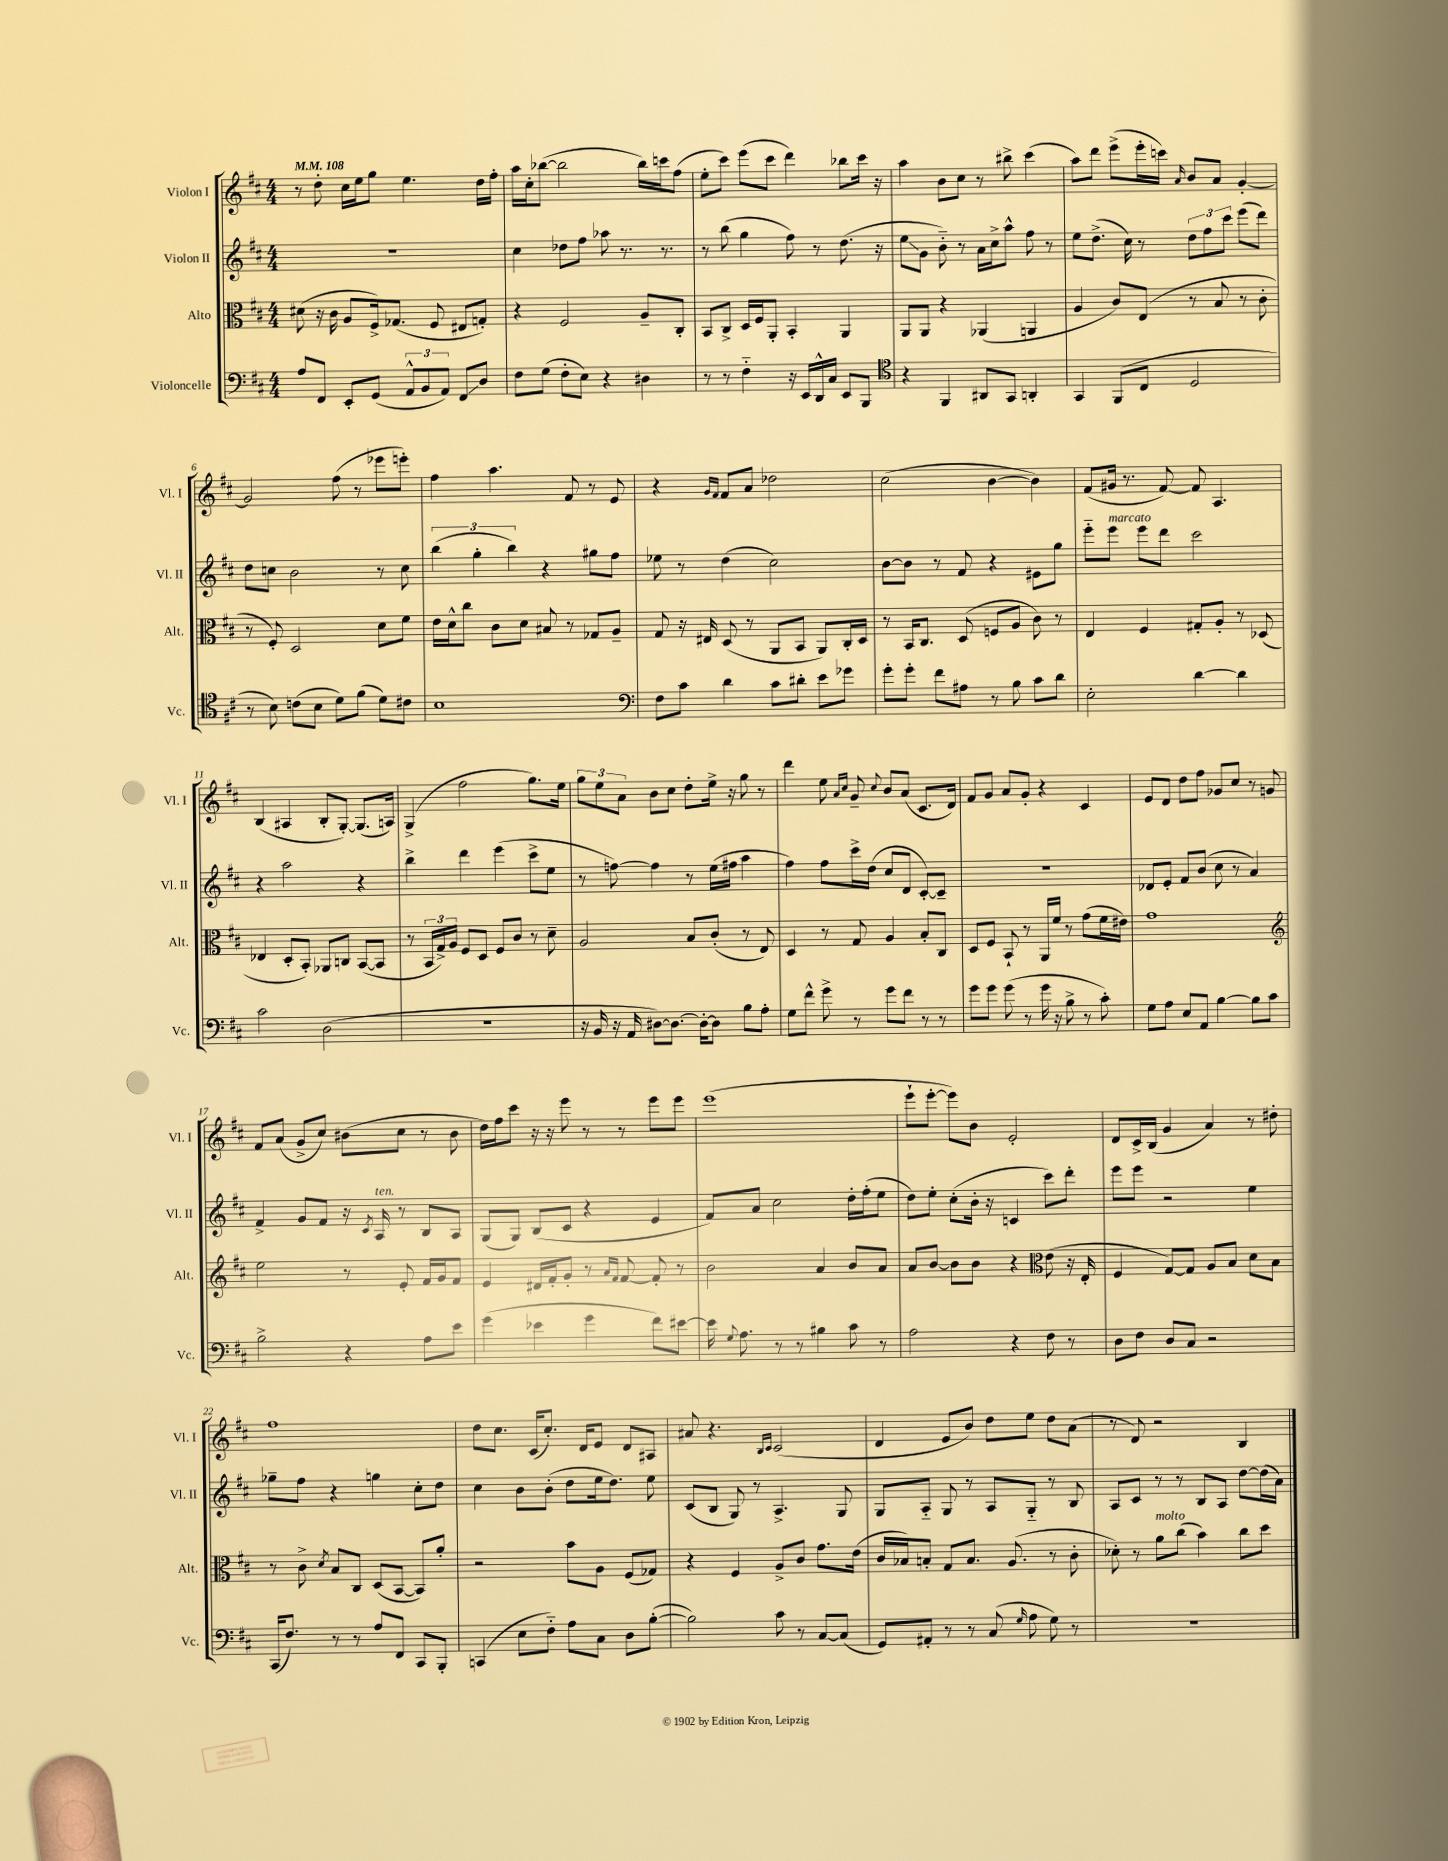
<<
\new StaffGroup <<
\new Staff = "s0" \with { instrumentName = "Violon I" shortInstrumentName = "Vl. I" } {
    \clef treble \key d \major \numericTimeSignature \time 4/4 \tempo 4 = 108
    \autoBeamOff r8 d''8-. cis''16[ e''16 g''8] e''4. d''16[ fis''16]-. |
    a''16[ cis''16-. bes''8]~( bes''2 bes''16[) c'''16 fis''8]( |
    e''8[-. cis'''8]) e'''8[( cis'''8] d'''4) bes''8[ cis'''16] r16 |
    a''4 b'8[ cis''8] r8 bis''8-> cis'''4( |
    a''8[) d'''8] e'''8[->( e'''16-. c'''16]) \grace { a'16 } b'8[ a'8] g'4~-. |
    g'2 fis''8( r8 ees'''8[ e'''8]-.) |
    fis''4 a''4. fis'8 r8 e'8 |
    r4 \grace { g'16[ fis'16] } fis'8[ a'8] des''2 |
    cis''2( b'4~ b'4) |
    fis'8[( gis'16] r8. fis'8~) fis'8 a4. |
    b4( ais4 b8[-. g8]~-.) g8.[( a16]) |
    g4->( fis''2 g''8.[) e''16] |
    \tuplet 3/2 { g''8[ e''8 a'8] } b'8[ cis''8] d''8[-. e''16]-> r16 g''8 r8 |
    d'''4 e''8 \grace { a'16[ cis''16] } g'8-- \appoggiatura { cis''8 } b'8[ a'8]( cis'8.[ d'16]) |
    fis'8[ g'8] a'8[ g'8]-. r4 cis'4 |
    e'8[ d'8] d''8[ fis''8] ges'8[ cis''8] r8 g'8 |
    fis'8[ a'8]( g'8[-> cis''8]) bis'8[( cis''8] r8 bis'8 |
    d''16[) fis''16 cis'''8] r16 r16 e'''8 r8 r8 e'''8[ e'''8] |
    e'''1( |
    e'''8[-! e'''8]~-. e'''8[) b'8] e'2-. |
    d'8[ cis'16-> b16]( g'4 a'4) r8 dis''8-. |
    fis''1 |
    d''8[ cis''8.] cis'16[( cis''8.]-.) d'16[ e'8] d'8[ ais8] |
    ais'8 r4. \grace { b16[ cis'16] } cis'2( |
    d'4 e'8[ b'8]) d''8[ e''8] d''8[ a'8]( |
    r8 d'8) r2 b4 \bar "|." |
}
\new Staff = "s1" \with { instrumentName = "Violon II" shortInstrumentName = "Vl. II" } {
    \clef treble \key d \major \numericTimeSignature \time 4/4
    \autoBeamOff R1 |
    cis''4 des''8[ fis''8] aes''8 r8. r8. |
    r8 b''8( g''4 fis''8) r8 d''8.( r16 |
    e''8[\glissando g'8] b'8-_) r8 a'16[ cis''16-> a''8]-^ fis''8 r8 |
    e''8[ d''8.]->( cis''16) r8 \tuplet 3/2 { d''8[ fis''8 cis'''8] } e'''8[( d'''8]) |
    d''8[ c''8] b'2 r8 c''8 |
    \tuplet 3/2 { b''4( g''4-. b''4) } r4 gis''8[ fis''8] |
    ees''8 r8 d''4( cis''2) |
    b'8[~ b'8] r8 fis'8 r4 eis'8[ g''8] |
    e'''8[-_ e'''8]^\markup { \italic "marcato" } e'''8[ d'''8] cis'''2 |
    r4 a''2 r4 |
    b''4-> d'''4 e'''4( cis'''8[-> e''8] |
    r8 f''8~) f''4 r8 e''16[( fis''16] a''4 |
    fis''4) fis''8[ cis'''16-> d''16]( cis''8[ d'8] cis'8[~-.) cis'8]-- |
    R1 |
    des'8[ e'8]-. fis'8[ b'8]( cis''8 r8 a'4) |
    fis'4-> g'8[ fis'8] r16 \acciaccatura { cis'8 } a16^\markup { \italic "ten." } r8 b8[ a8] |
    g8[( g8]) b8[( cis'8] r4 e'4 |
    fis'8[) a'8] cis''2 d''16[-. fis''16-.( e''8] |
    d''8[) e''8]-. cis''8[-.( b'16]-. r16 c'4 cis'''8[) d'''8]-. |
    e'''8[ e'''8] r2 e''4 |
    ges''8[-- fis''8] r4 g''4 cis''8[-. d''8] |
    cis''4 b'8[ b'8]-.( d''8[ e''16 d''8.]) e''8 |
    cis'8[( b8] g8) r8 a4.-> g8 |
    g8[ a8]-_ g8 r8 a8[ g8]-_ r8 b8 |
    a8[ cis'8] r8 r8 b8[ a8] d''8[~ d''16( a'16]) \bar "|." |
}
\new Staff = "s2" \with { instrumentName = "Alto" shortInstrumentName = "Alt." } {
    \clef alto \key d \major \numericTimeSignature \time 4/4
    \autoBeamOff dis'8( r16 cis'16 a8[ fis16->) ges8.]( fis8 eis8[ g8]-.) |
    r4 fis2 a8[-- cis8]-. |
    b,8[ cis8]-> d16[ fis16 a,8]-. b,4-. a,4 |
    a,8[ a,8] r4 aes,4( a,4 |
    a4 cis'8[) e8]( r8 b8 r8 cis'8-. |
    r8 fis8-.) d2 d'8[ fis'8] |
    e'16[ d'16-^ cis''8] cis'8[ d'8] bis8 r8 ges8[ a8]-- |
    g8 r16 eis16 d8( r8 a,8[ b,8] a,8[) cis16-. d16] |
    r8 b,16[ cis8.] d8( f8[ a8] cis'8) r8 |
    e4 fis4 gis8[-. a8]-. r8 des8( |
    ees4 d8[-. b,8]-.) aes,8[ c8] b,8[~( b,8] |
    r8 \tuplet 3/2 { b,16[ g16->) a16] } fis8[ d8] fis8[ cis'8] r8 d'8-- |
    a2 b8[ cis'8]-.( r8 e8) |
    d4 r8 g8 a4 b8[-. cis8] |
    d8[ fis8] b,8-! r8 a,16[ fis'16] r8 g'8[( fis'16 eis'16]) |
    g'1 |
    \clef treble e''2 r8 e'8-. fis'16[ g'16 fis'8] |
    e'4 dis'16[ fis'16-. g'8]-. r8 \grace { a'16[ fis'16] } fis'8~ fis'8-. r8 |
    b'2 a'4 b'8[ a'8] |
    a'8[ b'8]~ b'8[ b'8] r4 \clef alto e'8( r16 e16-. |
    fis4 g8[~) g8] a8[ b8] d'8[ b8] |
    r8 cis'8-> \acciaccatura { d'8 } b8[ cis8] d8[( b,8]~ b,8[) a'8]-. |
    r2 b'8[ a8] fis8[( ges8]) |
    r4 fis4 a8[-> cis'8] g'8.[ e'16]( |
    cis'16[ bes16) b8]-. g8[ b8.] a8.( r8 cis'8-. |
    des'8-.) r8 a'8[^\markup { \italic "molto" } cis''8]( b'4) cis''8[ d''8] \bar "|." |
}
\new Staff = "s3" \with { instrumentName = "Violoncelle" shortInstrumentName = "Vc." } {
    \clef bass \key d \major \numericTimeSignature \time 4/4
    \autoBeamOff a8[ fis,8] e,8[-. g,8]( \tuplet 3/2 { a,8[-^ b,8 a,8]) } fis,8[\glissando d8] |
    fis8[ g8]( fis8[-. e8]) r4 dis4 |
    r8 r8 fis4-_ r16 e,16[ d,16-^ cis16] e,8[ b,,8] |
    \clef tenor r4 fis,4 ais,8[ g,8] a,4-. |
    g,4 fis,8[( cis8] d2 |
    r8 b8) c'8[( b8] d'8[) fis'8]( d'8[) cis'8] |
    b1 |
    \clef bass fis8[ cis'8] d'4 cis'8[ dis'8]-. e'8[ ges'8] |
    g'8[-. g'8]-. fis'8[ ais8] r8 b8 cis'8[ d'8] |
    e2-. d'4~ d'4 |
    cis'2 d2( |
    R1 |
    r16 b,16 r16 a,16 dis8[~) dis8.]~ dis16[~-. dis8] b8[ a8]-. |
    g8[ fis'8]-^ g'8-> r8 g'8[ fis'8] r8 r8 |
    g'8[ g'8] g'8( r8 g'16 r16 b8-> r8 cis'8-.) |
    g8[ a8] e8[ a,8] b4~ b8[ cis'8] |
    b2-> r4 a8[ e'8] |
    g'4( ees'4 g'4 fis'8[) eis'8]~ |
    eis'16 \appoggiatura { g8 } a8. r8 r8 bis4 cis'8 r8 |
    a2 r4 fis8 r8 |
    d8[ fis8] d8[ cis8] r2 |
    cis,16[( fis8.]) r8 r8 a8[ fis,8] cis,8[ b,,8]-. |
    c,4( e8[ fis8]-_) a8[ cis8] d8[ b8]~-.( |
    b2) cis'8 r8 cis8[~ cis8]( |
    g,8[) ais,8]-. r8 r8 cis8( \grace { g16 } a8 g8) r8 |
    R1 \bar "|." |
}
>>
>>
